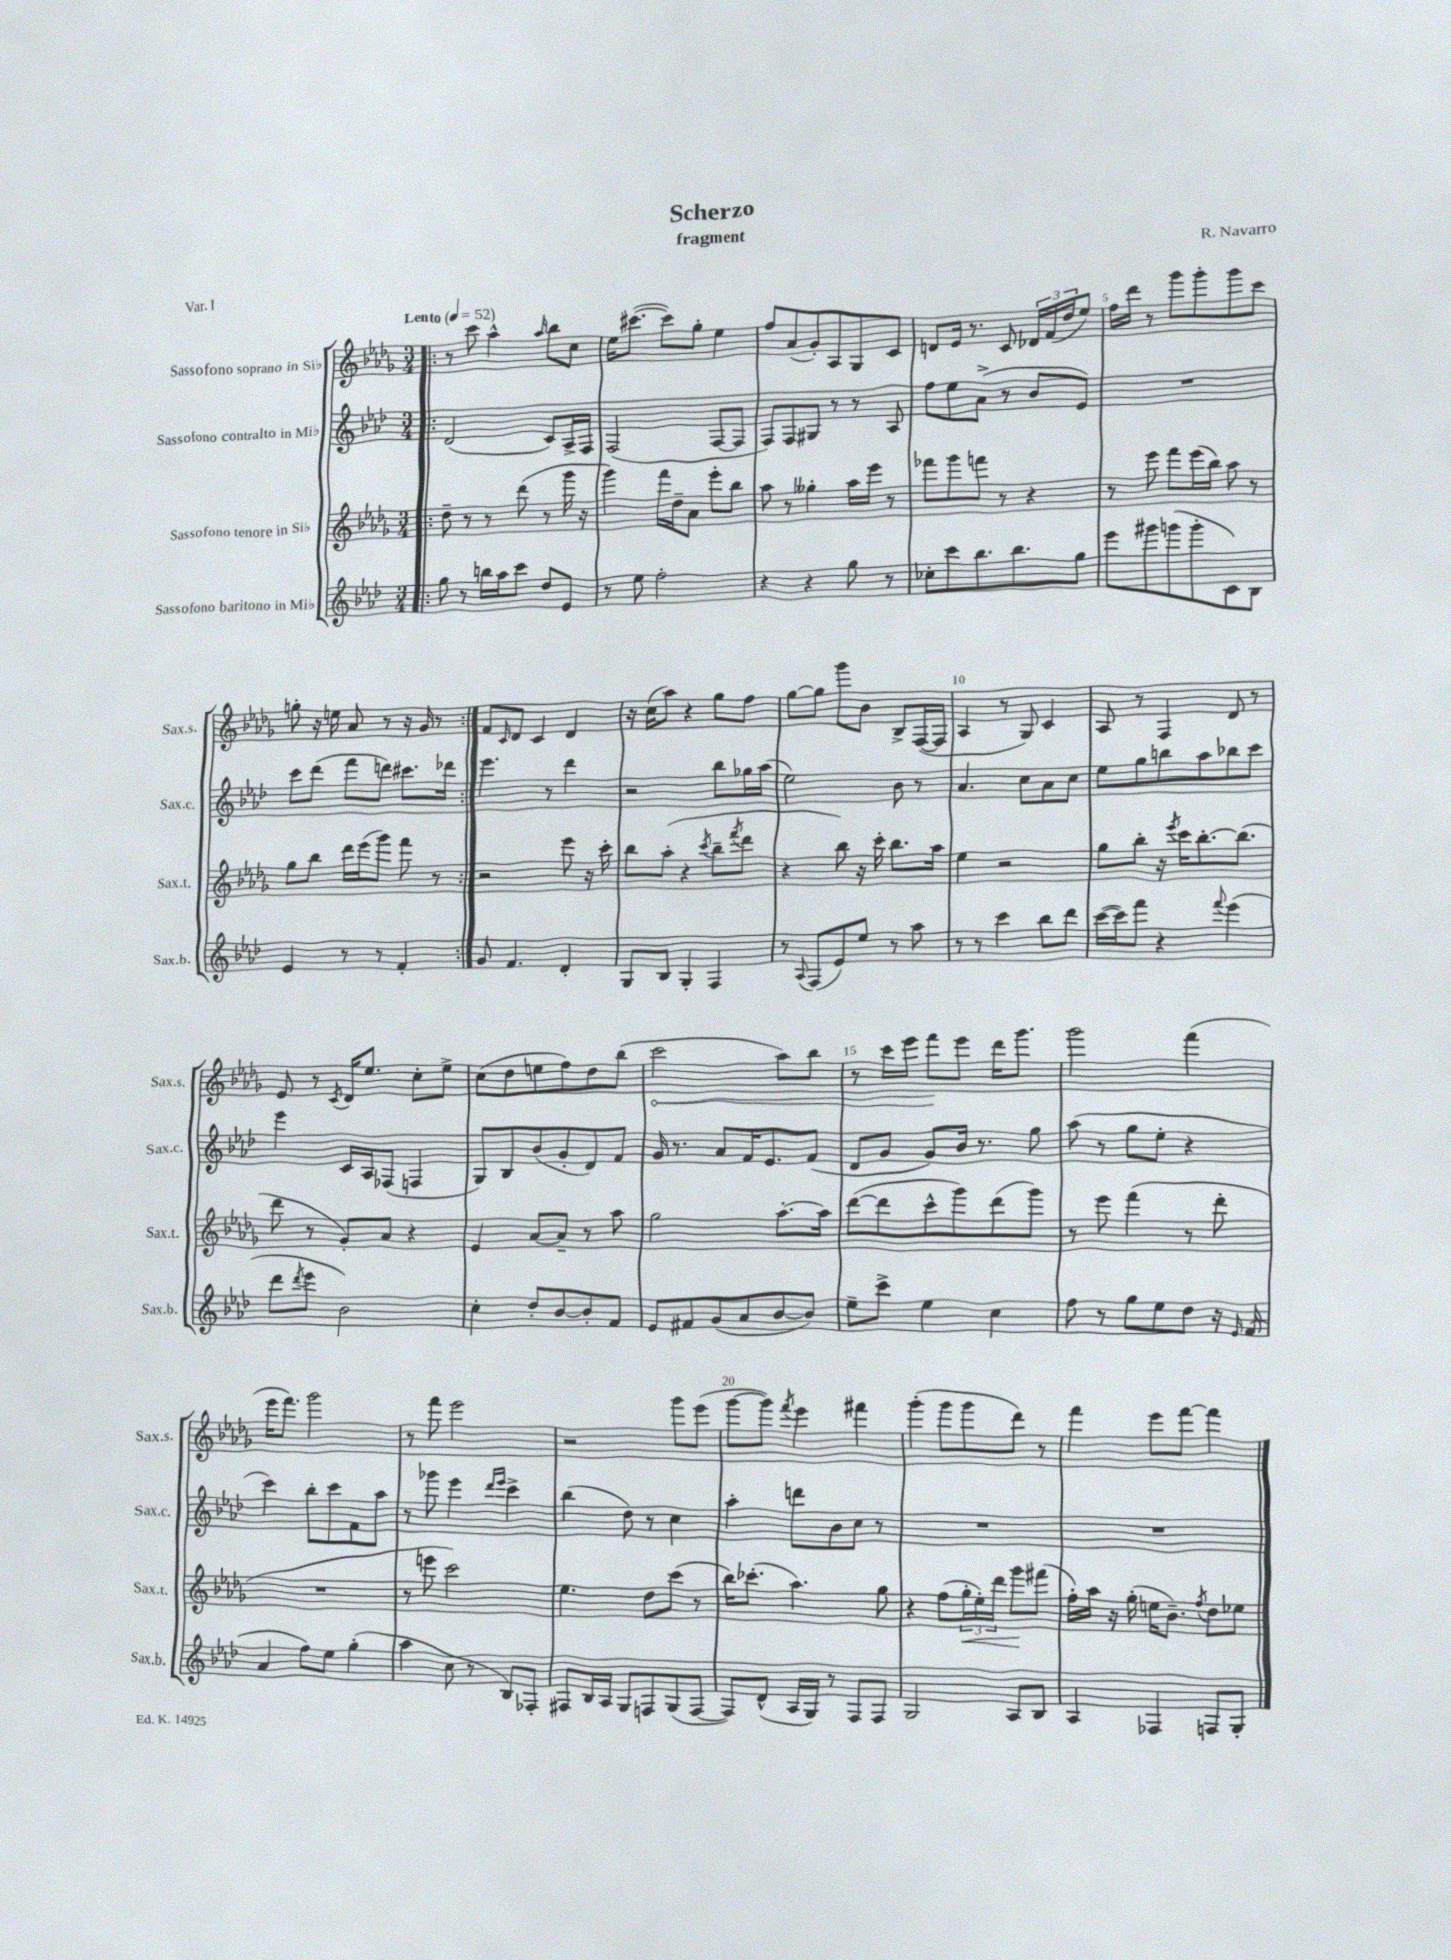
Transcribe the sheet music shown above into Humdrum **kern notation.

**kern	**kern	**dynam	**kern	**kern	**dynam
*part4	*part3	*part3	*part2	*part1	*part1
*staff4	*staff3	*staff3	*staff2	*staff1	*staff1
*I"Sassofono baritono in Mi♭	*I"Sassofono tenore in Si♭	*	*I"Sassofono contralto in Mi♭	*I"Sassofono soprano in Si♭	*
*I'Sax.b.	*I'Sax.t.	*	*I'Sax.c.	*I'Sax.s.	*
*clefG2	*clefG2	*	*clefG2	*clefG2	*
*k[b-e-a-d-]	*k[b-e-a-d-g-]	*	*k[b-e-a-d-]	*k[b-e-a-d-g-]	*
*M3/4	*M3/4	*	*M3/4	*M3/4	*
*MM52	*MM52	*	*MM52	*MM52	*
=1!|:	=1!|:	=1!|:	=1!|:	=1!|:	=1!|:
!	!	!	!	!LO:TX:a:B:t=Lento	!
8gg\	8dd-~\	.	(2d-/	8r	.
8r	8r	.	.	8ccc\	.
16bbn\LL	8r	.	.	4aa-^^\	.
16aa-\J	.	.	.	.	.
8ccc\J	(8ddd-\	.	.	.	.
.	.	.	.	16qqaa-/	.
8dd-/L	8r	.	8c/L)	8bb-\L	.
8e-/J	16ggg-\	.	16A-^/L	8cc\J	.
.	16r	.	16F/JJ	.	.
=2	=2	=2	=2	=2	=2
8r	4ggg-\)	.	(2F/	16ee-\KL	.
.	.	.	.	([8.ccc#X\J	.
8ee-\	.	.	.	.	.
2ff'\	16fff\LL	.	.	8ccc#\L])	.
.	16dd-~\J	.	.	.	.
.	8a-\J	.	.	8gg-'\J	.
.	8eee-'\L	.	[8F/L	4ee-\	.
.	8bb-\J	.	8F/J]	.	.
=3	=3	=3	=3	=3	=3
4r	8aa-\	.	8F/L)	8ff/L	.
.	8r	.	8F/	(8a-/	.
4r	4gg--X'\	.	8G#X/J	8g-'/)	.
.	.	.	8r	8A-/	.
8gg\	16aa-\LL	.	8r	8G-/	.
.	16eee-\JJ	.	.	.	.
8r	8r	.	8A-/	8c/J	.
=4	=4	=4	=4	=4	=4
8cc-X'\L	8fff-X\L	.	8ff\L	8dn/L	.
8ccc\	8ggg-\	.	8ee-\	16e-/Jk	.
.	.	.	.	8.r	.
8.bb-\	8fffn\J	.	(8a-^\J	.	.
.	8r	.	8r	8c/	.
8.bb-\	.	.	.	.	.
.	4r	.	8b-/L	24d-X/LL	.
.	.	.	.	(24f/	.
.	.	.	.	24dd-/J	.
8gg\J	.	.	8e-/J)	8ee-/J)	.
=5	=5	=5	=5	=5	=5
8eee-\L	8r	.	2.r	16ff\LL	.
.	.	.	.	16ddd-\JJ	.
8ggg#X\	8eee-\	.	.	8r	.
(8gggn\	8fff\L	.	.	8ggg-\L	.
8ggg'\	(16eee-\L	.	.	8ggg-'\	.
.	16bb-\JJ)	.	.	.	.
8c\)	8aa-\	.	.	8ggg-\	.
8B-\J	8r	.	.	8ccc\J	.
!!LO:LB:g=z
=6	=6	=6	=6	=6	=6
4e-/	8gg-\L	.	8ccc\L	8ggn'\	.
.	8bb-\J	.	(8ddd-\J	16r	.
.	.	.	.	16een\	.
8r	16ddd-\LL	.	8fff\L	8a-/	.
.	(16eee-\J	.	.	.	.
8r	8ggg-\J)	.	8dddn\J)	8r	.
4f'/	8fff\	.	8.ccc#X\L	16r	.
.	.	.	.	16g-/	.
.	8r	.	.	8r	.
.	.	.	16ddd-X\Jk	.	.
=7:|!	=7:|!	=7:|!	=7:|!	=7:|!	=7:|!
8g/	2r	.	4.eee-\	8f/L	.
.	.	.	.	16qqc/	.
4.f/	.	.	.	8d-/J	.
.	.	.	.	4c/	.
.	.	.	8r	.	.
4d-'/	8eee-\	.	4ddd-\	4d-/	.
.	16r	.	.	.	.
.	16ccc'\	.	.	.	.
=8	=8	=8	=8	=8	=8
8G/L	8bb-\L	.	2r	16r	.
.	.	.	.	(16cc\KL	.
8B-/J	(8aa-'\J	.	.	8aa-\J)	.
4G'/	4r	.	.	4r	.
.	8qccc/	.	.	.	.
4F/	8bb-~\L	.	8bb-\L	8gg-\L	.
.	8qfff/	.	.	.	.
.	8ddd-\J	.	16gg-X\L	8ff\J	.
.	.	.	(16aa-\JJ	.	.
=9	=9	=9	=9	=9	=9
8r	4r	.	2ee-\)	[8gg-\L	.
8qqA-/	.	.	.	.	.
(8F/L	.	.	.	8gg-\J]	.
8e-/)	8bb-\)	.	.	8ggg-\L	.
8ee-/J	16r	.	.	8b-\J	.
.	16ccc'\	.	.	.	.
8r	8.bb-\L	.	8b-\	8B-^/L	.
8aa-\	.	.	8r	([16F/L	.
.	16aa-\Jk	.	.	16F/JJ]	.
=10	=10	=10	=10	=10	=10
8r	4ee-\	.	4.a-/	4A-/	.
8r	.	.	.	.	.
4ccc\	2r	.	.	8r	.
.	.	.	8cc\L	8G-/)	.
8bb-\L	.	.	8a-\	4c/	.
8ddd-\J	.	.	8cc\J	.	.
=11	=11	=11	=11	=11	=11
([16ccc\LL	8gg-\L	.	8ee-\L	8A-/	.
16ccc\J])	.	.	.	.	.
8fff\J	8bb-'\J	.	8gg\	8r	.
4r	16r	.	8bbn\	4F/	.
.	8qeee-/	.	.	.	.
.	16ccc\KL	.	.	.	.
.	[8.bb-'\	.	8aa-\	.	.
8qqfff/	.	.	.	.	.
(4eee-\	.	.	8bb-X\	8d-/	.
.	(8.bb-\J]	.	.	.	.
.	.	.	8ccc\J	8r	.
!!LO:LB:g=z
=12	=12	=12	=12	=12	=12
8ddd-\L	8ddd-\	.	4eee-\	8e-/	.
8qddd-/	.	.	.	.	.
8eee-\J	8r	.	.	8r	.
.	.	.	.	8qc/	.
2b-\)	8g-'/L)	.	16c/LL	16d-/KL	.
.	.	.	16A-/J	8.ee-/J	.
.	8a-/J	.	(8F-X/J	.	.
.	4r	.	4Fn/	8cc'\L	.
.	.	.	.	8ee-^\J	.
=13	=13	=13	=13	=13	=13
4cc'\	4e-/	.	8G/L)	(8cc\L	.
.	.	.	8B-/	8dd-\	.
8dd-'/L	[8a-/L	.	(8b-/	8een\	.
[8b-/	8a-~/J]	.	8g'/	8ff\)	.
8b-'/]	8r	.	8d-/)	8dd-\	.
8f/J	8aa-\	.	8f/J	(8bb-\J	.
=14	=14	=14	=14	=14	=14
!	!	!	!	!	!LO:HP:b
8e-/L	2gg-\	.	16g/	2ccc\	<
.	.	.	8.r	.	.
8f#X/	.	.	.	.	.
(8g/	.	.	8a-/L	.	.
8a-/	.	.	16f/K	.	.
.	.	.	8.e-/	.	.
[8b-/	[8.aa-'\L	.	.	8aa-\L)	.
8b-/J])	.	.	(8f/J	8bb-\J	.
.	16aa-\Jk]	.	.	.	.
=15	=15	=15	=15	=15	=15
8ee-~\L	([8ddd-\L	.	8d-/L	8r	.
8ccc^\J	8ddd-\]	.	8g/J	16ccc\LL	.
.	.	.	.	16eee-\JJ	.
4ee-\	8ccc^^\	.	8g/L)	8fff\L	.
.	8ggg-\)	.	16b-/Jk	8eee-\J	[
.	.	.	8.r	.	.
4cc\	(8ddd-\	.	.	16ddd-\KL	.
.	.	.	.	8.ggg-\J	.
.	8ggg-\J)	.	8gg\	.	.
=16	=16	=16	=16	=16	=16
8ff\	8r	.	(8aa-\	2ggg-\	.
8r	8eee-\	.	8r	.	.
8gg\L	(4fff\	.	8gg\L	.	.
8ee-\	.	.	8ee-'\J	.	.
8dd-\J	8r	.	4r	(4fff\	.
16r	8ddd-'\	.	.	.	.
16qqe-/	.	.	.	.	.
(16f/	.	.	.	.	.
!!LO:LB:g=z
=17	=17	=17	=17	=17	=17
4a-/	2.r	.	4ccc\)	16eee-\KL	.
.	.	.	.	8.fff\J)	.
8ff\L)	.	.	8bb-'\L	2ggg-\	.
8ee-\J	.	.	8ccc\	.	.
(4gg'\	.	.	8f\	.	.
.	.	.	8aa-\J	.	.
=18	=18	=18	=18	=18	=18
4aa-\	8r	.	8r	8r	.
.	8eeen\	.	8ggg-X\	8fff\	.
8cc\	2ccc\)	.	4eee-\	2eee-\	.
8r	.	.	.	.	.
.	.	.	16qqddd-/LL	.	.
.	.	.	16qqeee-/JJ	.	.
8B-/L)	.	.	4ccc^\	.	.
8F-X'/J	.	.	.	.	.
=19	=19	=19	=19	=19	=19
8F#X/L	4.ee-\	.	(4bb-\	2r	.
16B-/L	.	.	.	.	.
16A-/JJ	.	.	.	.	.
8G/L	.	.	8dd-\)	.	.
8Fn/	8dd-\L	.	8r	.	.
(8G/	(8ccc\J	.	4cc\	8ggg-\L	.
[8F/J	8r	.	.	(8eee-\J	.
=20	=20	=20	=20	=20	=20
8F/L])	16bb-\KL)	.	4aa-'\	[8ggg-\L	.
.	(8.ccc-X'\J	.	.	.	.
(8d-^^/J	.	.	.	8ggg-\J])	.
.	.	.	.	8qfff/	.
16A-/LL	4.aa-\)	.	8dddn\L	4eee-\	.
16G/JJ)	.	.	.	.	.
8r	.	.	8b-\	.	.
8F/L	.	.	8cc\J	4fff#X\	.
8F/J	8gg-\	.	8r	.	.
=21	=21	=21	=21	=21	=21
2G/	4r	.	2.r	(4ggg-'\	.
.	(8ff\L	.	.	8ggg-\L	.
!	!	!LO:HP:b	!	!	!
.	24gg-'\L	<	.	8ggg-\	.
.	24ee-'\)	.	.	.	.
.	24ddd-\JJ	.	.	.	.
8A-/L	8ggg-\L	.	.	8ddd-\J)	.
8B-/J	(8fff#X\J	[	.	8r	.
=22	=22	=22	=22	=22	=22
4A-/	16ff'\LL)	.	2.r	4fff\	.
.	16aa-\JJ	.	.	.	.
.	16r	.	.	.	.
.	(16gg-'\	.	.	.	.
4F-X/	16een\KL	.	.	8eee-\L	.
.	8.b-~\J)	.	.	.	.
.	.	.	.	[8fff\J	.
.	8qff/	.	.	.	.
8Fn/L	8dd-\L	.	.	4fff\]	.
8G'/J	8ee-X\J	.	.	.	.
==	==	==	==	==	==
*-	*-	*-	*-	*-	*-
